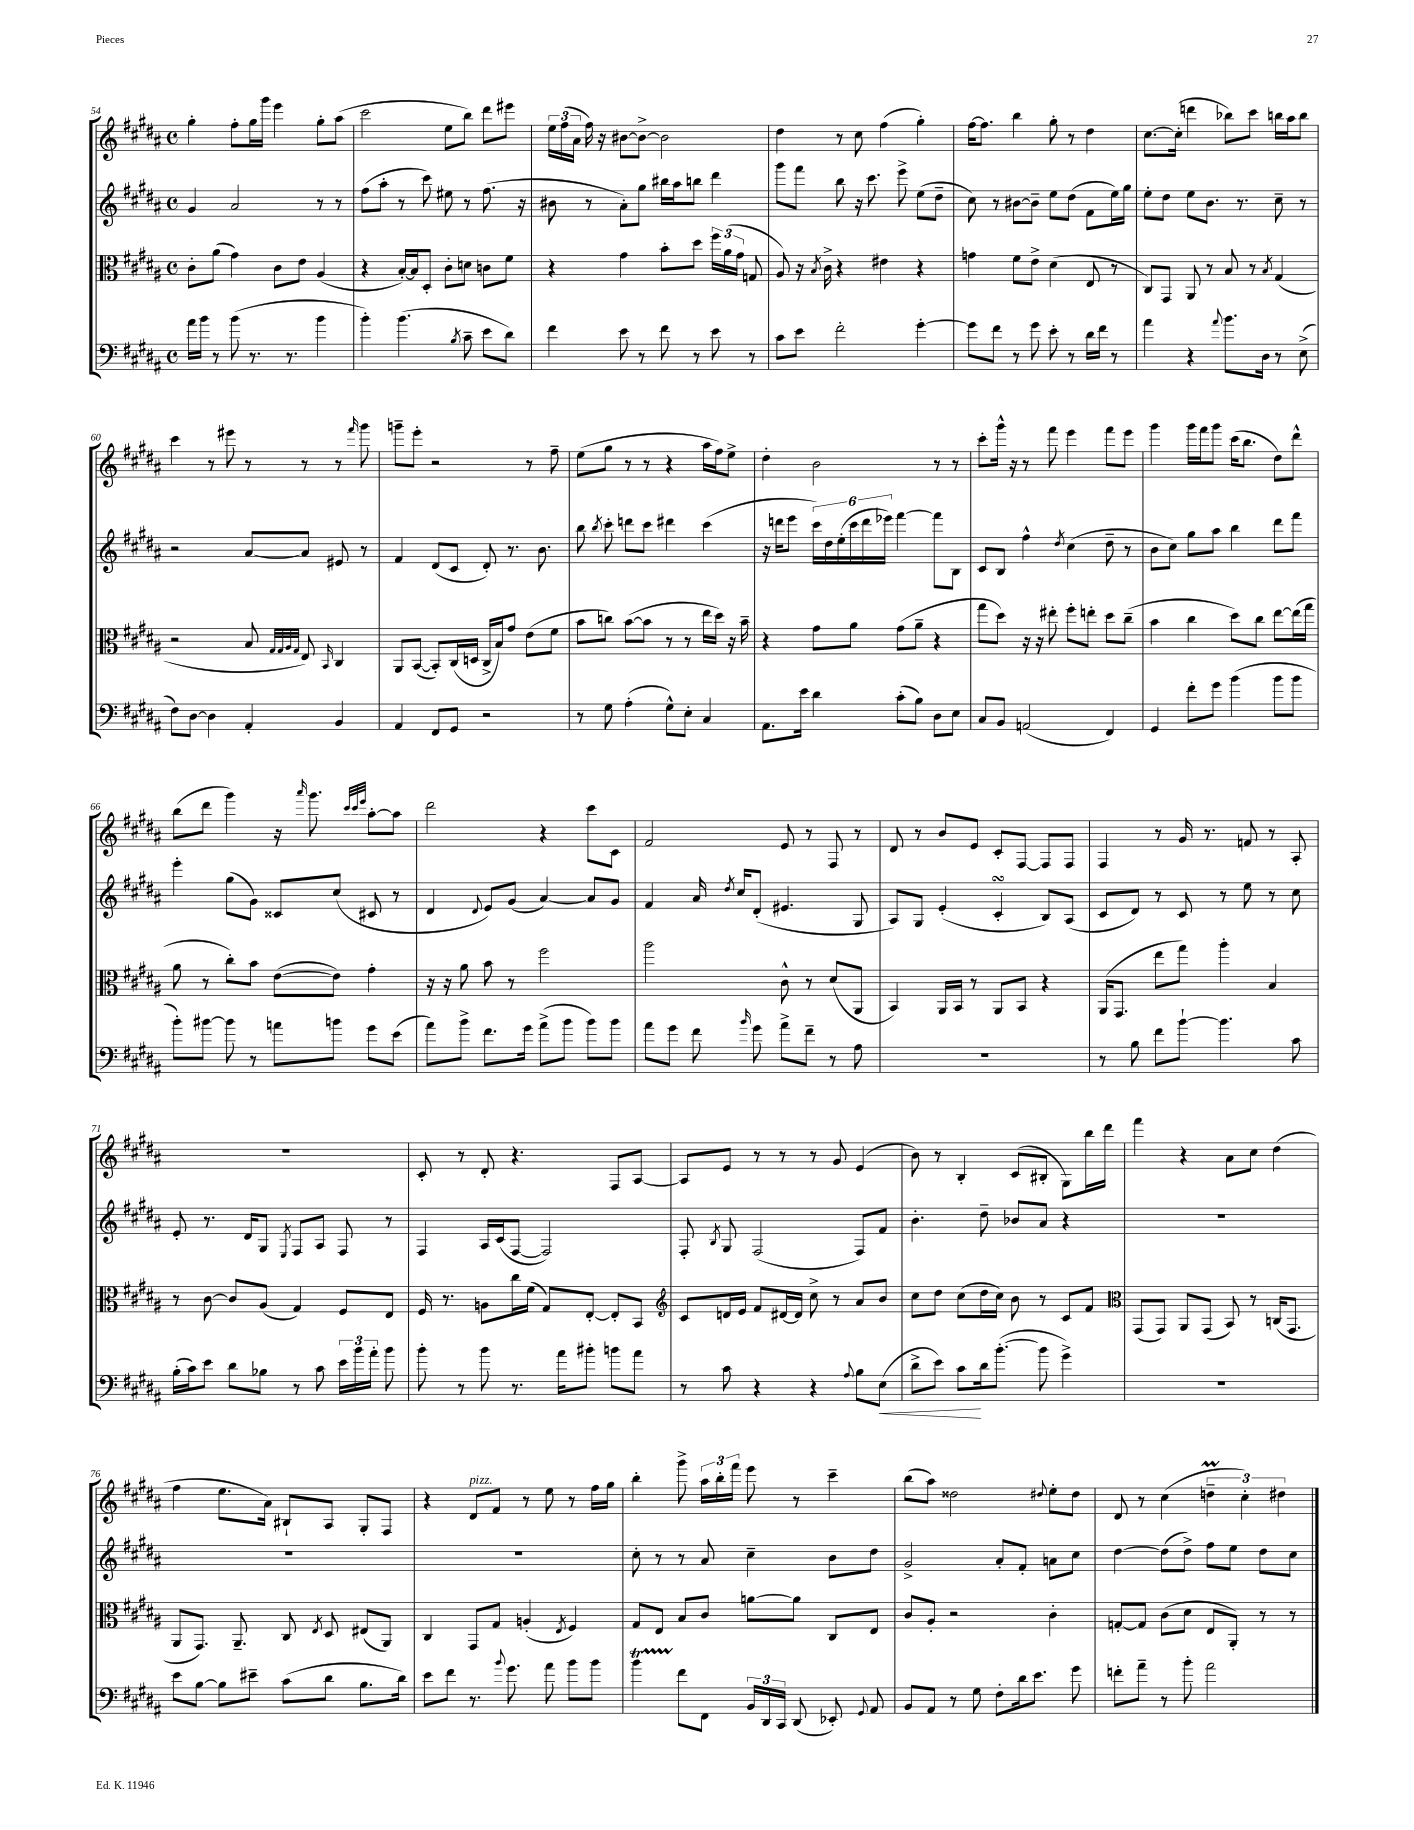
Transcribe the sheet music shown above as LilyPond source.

<<
\new StaffGroup <<
\new Staff = "s0" {
    \clef treble \key b \major \defaultTimeSignature \time 4/4
    \autoBeamOff gis''4-. fis''8[-. gis''16 gis'''16] e'''4 gis''8[-. ais''8]( |
    cis'''2 e''8[ b''8]) dis'''8[ eis'''8] |
    \tuplet 3/2 { e''16[ fis''16( ais'16] } fis''16) r16 bis'8[~ bis'8]~-> bis'2 |
    dis''4 r8 cis''8 fis''4( gis''4-.) |
    fis''16[~ fis''8.] b''4 gis''8-. r8 dis''4 |
    cis''8.[~ cis''16]-.( d'''4 bes''8[) cis'''8] b''16[ ais''16 b''8] |
    cis'''4 r8 eis'''8 r8 r8 r8 \grace { fis'''16 } gis'''8 |
    g'''8[-- e'''8]-. r2 r8 fis''8-- |
    e''8[( gis''8] r8 r8 r4 ais''16[ fis''16) e''8]-> |
    dis''4-. b'2 r8 r8 |
    cis'''8[-. gis'''16]-^ r16 r8 fis'''8 e'''4 fis'''8[ e'''8] |
    gis'''4 gis'''16[ fis'''16 gis'''8] cis'''16[( b''8.] dis''8[) dis'''8]-^ |
    b''8[( dis'''8] gis'''4) r16 \grace { ais'''16 } gis'''8. \grace { cis'''32[ cis'''32 e'''32] } ais''8[~-. ais''8] |
    dis'''2 r4 cis'''8[ cis'8] |
    fis'2 e'8 r8 fis8 r8 |
    dis'8 r8 b'8[ e'8] cis'8[-. fis8]~ fis8[ fis8] |
    fis4 r8 gis'16 r8. f'8 r8 ais8-. |
    R1 |
    cis'8-. r8 dis'8-. r4. fis8[ ais8]~ |
    ais8[ e'8] r8 r8 r8 gis'8 e'4( |
    b'8) r8 b4-. cis'8[( bis8]-. gis8[) b''16 dis'''16] |
    fis'''4 r4 ais'8[ cis''8] dis''4( |
    fis''4 e''8.[ ais'16]) bis8[-! ais8] gis8[-. fis8] |
    r4 dis'8[^\markup { \italic "pizz." } fis'8] r8 e''8 r8 fis''16[ gis''16] |
    b''4-. gis'''8-> \tuplet 3/2 { ais''16[ b''16-. fis'''16] } e'''8 r8 cis'''4-- |
    b''8[( ais''8]) disis''2 \appoggiatura { dis''8 } e''8[-. dis''8] |
    dis'8 r8 cis''4( \tuplet 3/2 { d''4--\prall cis''4-.) dis''4 } \bar "|." |
}
\new Staff = "s1" {
    \clef treble \key b \major \defaultTimeSignature \time 4/4
    \autoBeamOff gis'4 ais'2 r8 r8 |
    fis''8[( ais''8]-. r8 cis'''8) eis''8 r8 fis''8.( r16 |
    bis'8 r8 ais'8[-.) gis''8] bis''16[ ais''16 b''8] dis'''4 |
    gis'''8[ fis'''8] b''8 r16 cis'''8. e'''8-> e''8[( dis''8]-- |
    cis''8) r8 bis'8[~ bis'8]-- e''8[ dis''8]( fis'8[ e''16) gis''16] |
    e''8[-. dis''8] e''8[ b'8.] r8. cis''8-- r8 |
    r2 ais'8[~ ais'8] eis'8 r8 |
    fis'4 dis'8[( cis'8] dis'8-.) r8. b'8. |
    b''8 \acciaccatura { b''8 } cis'''8-. d'''8[ cis'''8] dis'''4 cis'''4( |
    r16 d'''16[ e'''8] \tuplet 6/4 { cis'''16[) dis''16 e''16-.( cis'''16 d'''16 ees'''16]) } fis'''4~ fis'''8[ b8] |
    cis'8[ b8] fis''4-^ \acciaccatura { dis''8 } cis''4( dis''8-- r8 |
    b'8[ cis''8]) gis''8[ ais''8] b''4 dis'''8[ fis'''8] |
    e'''4-. gis''8[( gis'8]) cisis'8[ cis''8]( cis'8 r8 |
    dis'4 \appoggiatura { dis'8 } e'8[) gis'8]( ais'4~) ais'8[ gis'8] |
    fis'4 ais'16 \acciaccatura { dis''8 } cis''16[ dis'8]-.( eis'4. gis8 |
    ais8[) gis8] e'4-.( cis'4-.\turn b8[) ais8]( |
    cis'8[ dis'8]) r8 cis'8 r8 e''8 r8 cis''8 |
    e'8-. r8. dis'16[ gis8] \acciaccatura { e8 } fis8[ ais8] fis8 r8 |
    fis4 ais16[ cis'16( fis8]~ fis2) |
    fis8-. \acciaccatura { b8 } gis8 fis2( fis8[) fis'8] |
    b'4.-. dis''8-- bes'8[ ais'8] r4 |
    R1 |
    R1 |
    R1 |
    cis''8-. r8 r8 ais'8 cis''4-- b'8[ dis''8] |
    gis'2-> ais'8[-. fis'8]-. a'8[ cis''8] |
    dis''4~ dis''8[( dis''8]->) fis''8[ e''8] dis''8[ cis''8] \bar "|." |
}
\new Staff = "s2" {
    \clef alto \key b \major \defaultTimeSignature \time 4/4
    \autoBeamOff cis'8[-. ais'8]( gis'4) cis'8[ e'8] ais4( |
    r4 b16[~-.) b16 dis8]-. cis'8[-. d'8] c'8[ fis'8] |
    r4 gis'4 b'8[-. dis''8] \tuplet 3/2 { fis''16[ ais'16( gis'16] } g8 |
    ais8) r16 \acciaccatura { b8 } cis'16-> r4 eis'4 r4 |
    g'4 fis'8[ e'8]-> dis'4( e8 r8 |
    cis8[) gis,8] ais,8 r8 b8 r8 \acciaccatura { b8 } gis4( |
    r2 b8 \grace { gis32[ gis32 ais32 gis32] } e8) \grace { b,16 } cis4 |
    ais,8[ b,8]~( b,8[-.) cis16( d16] cis16[-> b16) gis'8] e'8[( fis'8] |
    b'8[ c''8]) b'8[~( b'8] r8 r8 e''16[ dis''16]) r16 b'16-- |
    r4 gis'8[ ais'8] gis'8[( ais'8]-- r4 |
    gis''8[ dis''8]) r16 r16 eis''8-. fis''8[-. e''8]-. dis''8[ cis''8]--( |
    b'4 cis''4 dis''8[) cis''8] e''8[~ e''16( gis''16] |
    ais'8 r8 cis''8[-.) b'8] e'8[~( e'8]) gis'4-. |
    r16 r16 ais'8 b'8 r8 fis''2 |
    ais''2 cis'8-^ r8 dis'8[( ais,8] |
    b,4) ais,16[ b,16] r8 ais,8[ b,8] r4 |
    ais,16[( gis,8.] e''8[ gis''8]) ais''4-. b4 |
    r8 cis'8~ cis'8[ ais8]( gis4) fis8[ e8] |
    fis16 r8. a8[ cis''16 fis'16]( gis8[) e8]~-. e8[-. b,8] |
    \clef treble cis'8[ d'16 e'16] fis'8[ dis'16~ dis'16] cis''8-> r8 ais'8[ b'8] |
    cis''8[ dis''8] cis''8[( dis''16 cis''16]) b'8 r8 cis'8[ fis'8] |
    \clef alto gis,8[( gis,8]) ais,8[ gis,8]( b,8) r8 c16[( gis,8.] |
    ais,8[ gis,8.]) ais,8.-- cis8 \acciaccatura { e8 } dis8 eis8[( ais,8]) |
    cis4 gis,8[ gis8] a4-.( \acciaccatura { e8 } fis4) |
    gis8[ e8] b8[ cis'8] a'8[~ a'8] cis8[ e8] |
    cis'8[ ais8]-. r2 cis'4-. |
    g8[~-. g8] cis'8[( dis'8] e8[ ais,8]-.) r8 r8 \bar "|." |
}
\new Staff = "s3" {
    \clef bass \key b \major \defaultTimeSignature \time 4/4
    \autoBeamOff ais'16[ b'16] r8 b'8( r8. r8. b'4 |
    b'4-.) b'4.( \acciaccatura { b8 } cis'8-- e'8[ dis'8]) |
    fis'4 e'8 r8 fis'8 r8 e'8 r8 |
    cis'8[ e'8] fis'2-. gis'4~-. |
    gis'8[ fis'8] r8 gis'8 e'8-. r8 dis'16[ fis'16] r8 |
    ais'4 r4 \appoggiatura { ais'8 } b'8.[ dis16] r8 e8->( |
    fis8[) dis8]~ dis4 ais,4-. b,4 |
    ais,4 fis,8[ gis,8] r2 |
    r8 gis8 ais4-.( gis8[-^) e8]-. cis4 |
    ais,8.[ e'16] dis'4 cis'8[-.( b8]) dis8[ e8] |
    cis8[ b,8] a,2( fis,4) |
    gis,4 fis'8[-. gis'8] b'4( b'8[ b'8] |
    b'8[-.) bis'8]~ bis'8 r8 a'8[ b'8] gis'8[ e'8]( |
    ais'8[) b'8]-> fis'8.[ gis'16] ais'8[->( b'8] b'8[) b'8] |
    ais'8[ gis'8] fis'8 \grace { b'16 } gis'8 ais'8[-> fis'8]-- r8 ais8 |
    R1 |
    r8 b8 fis'8[ b'8]~-! b'4. cis'8 |
    b16[-.( cis'16) e'8] dis'8[ bes8] r8 cis'8 \tuplet 3/2 { e'16[ b'16 ais'16]-. } b'8 |
    b'8-. r8 b'8 r8. ais'16[ bis'8]-. b'8[ ais'8] |
    r8 cis'8 r4 r4 \appoggiatura { ais8 } b8[ e8]\<( |
    dis'8[-> e'8]) cis'8[\! dis'16 b'8.]~-.( b'8 gis'4->) |
    R1 |
    e'8[ b8]~ b8[ eis'8]-- cis'8[( dis'8] b8.[ dis'16]) |
    e'8[ fis'8] r8. \appoggiatura { b'8 } gis'8. ais'8 b'8[ b'8] |
    b'4\startTrillSpan fis'8[\stopTrillSpan fis,8] \tuplet 3/2 { b,16[ dis,16 cis,16] } dis,8( ees,8-.) \appoggiatura { gis,8 } ais,8 |
    b,8[ ais,8] r8 gis8 fis8[-. dis'16 e'8.] gis'8 |
    f'8[-. ais'8]-- r8 b'8-. ais'2 \bar "|." |
}
>>
>>
\layout { \context { \Score currentBarNumber = #54 } }
